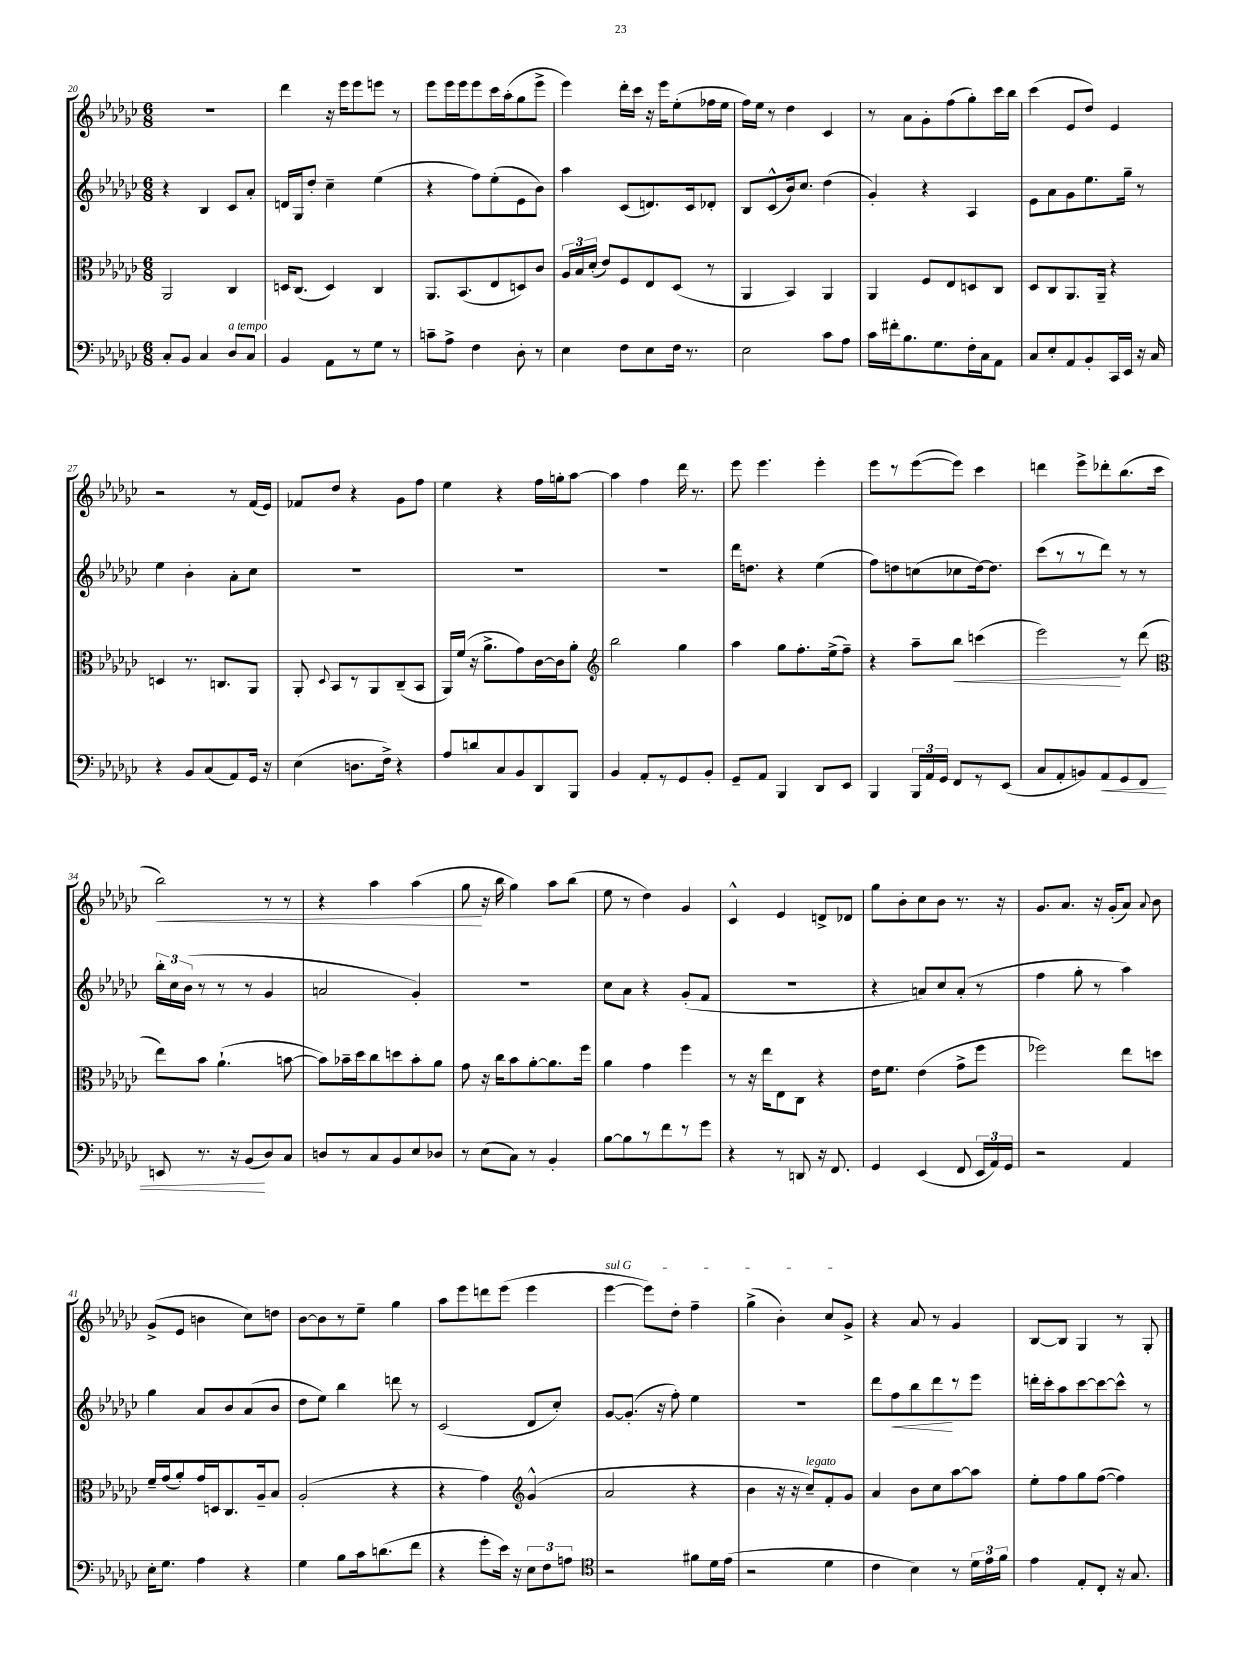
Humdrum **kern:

**kern	**dynam	**kern	**dynam	**kern	**dynam	**kern	**dynam
*part4	*part4	*part3	*part3	*part2	*part2	*part1	*part1
*staff4	*staff4	*staff3	*staff3	*staff2	*staff2	*staff1	*staff1
*clefF4	*	*clefC3	*	*clefG2	*	*clefG2	*
*k[b-e-a-d-g-c-]	*	*k[b-e-a-d-g-c-]	*	*k[b-e-a-d-g-c-]	*	*k[b-e-a-d-g-c-]	*
*M6/8	*	*M6/8	*	*M6/8	*	*M6/8	*
=20	=20	=20	=20	=20	=20	=20	=20
8C-'/L	.	2AA-/	.	4r	.	2.r	.
8BB-/J	.	.	.	.	.	.	.
4C-/	.	.	.	4B-/	.	.	.
!LO:TX:a:i:t=a tempo	!	!	!	!	!	!	!
8D-/L	.	4C-/	.	8c-/L	.	.	.
8C-/J	.	.	.	8a-'/J	.	.	.
=21	=21	=21	=21	=21	=21	=21	=21
4BB-/	.	16Dn/KL	.	16dn/LL	.	4ddd-\	.
.	.	(8.C-/J	.	16G-/J	.	.	.
.	.	.	.	8dd-'/J	.	.	.
8AA-\L	.	4D/)	.	4cc-~\	.	16r	.
.	.	.	.	.	.	16eee-\KL	.
8r	.	.	.	.	.	8eee-\	.
8G-\J	.	4C-/	.	(4ee-\	.	8eeen\J	.
8r	.	.	.	.	.	8r	.
=22	=22	=22	=22	=22	=22	=22	=22
8cn~\L	.	8.AA-/L	.	4r	.	8eee-\L	.
8A-^\J	.	.	.	.	.	16eee-\L	.
.	.	(8.BB-/	.	.	.	16eee-\J	.
4F\	.	.	.	8ff\L)	.	8eee-\	.
.	.	8E-/	.	(8ee-'\	.	16ccc-\L	.
.	.	.	.	.	.	(16aa-'\J	.
8D-'\	.	8Dn/)	.	8e-\	.	8gg-\	.
8r	.	8c-/J	.	8b-\J)	.	8eee-^\J	.
=23	=23	=23	=23	=23	=23	=23	=23
4E-\	.	24A-/LL	.	4aa-\	.	4eee-\)	.
.	.	24B-/	.	.	.	.	.
.	.	(24d-'/JJ	.	.	.	.	.
.	.	8e-/L)	.	.	.	.	.
8F\L	.	8F/	.	(8c-/L	.	16ddd-'\LL	.
.	.	.	.	.	.	16ccc-\JJ	.
8E-\	.	8E-/	.	8.dn/)	.	16r	.
.	.	.	.	.	.	16eee-\KL	.
16F\Jk	.	(8D-/J	.	.	.	(8ee-'\	.
8.r	.	.	.	16c-/k	.	.	.
.	.	8r	.	8d-X'/J	.	16ff-X\L	.
.	.	.	.	.	.	16ee-\JJ	.
=24	=24	=24	=24	=24	=24	=24	=24
2E-\	.	4AA-/	.	8B-/L	.	16ff\LL)	.
.	.	.	.	.	.	16ee-\JJ	.
.	.	.	.	(8c-^^/	.	8r	.
.	.	4BB-/)	.	16b-/k)	.	4dd-\	.
.	.	.	.	8.cc-/J	.	.	.
8c-\L	.	4AA-/	.	(4dd-\	.	4c-/	.
8A-\J	.	.	.	.	.	.	.
=25	=25	=25	=25	=25	=25	=25	=25
16c-\LL	.	4AA-/	.	4g-'/)	.	8r	.
16f#X'\J	.	.	.	.	.	.	.
8.B-\	.	.	.	.	.	8a-\L	.
.	.	8F/L	.	4r	.	8g-'\	.
8.G-\	.	.	.	.	.	.	.
.	.	8E-/	.	.	.	(8ff\	.
16F'\L	.	8Dn/	.	4A-/	.	8gg-'\)	.
16C-\J	.	.	.	.	.	.	.
8AA-\J	.	8C-/J	.	.	.	16ccc-\L	.
.	.	.	.	.	.	16bb-\JJ	.
=26	=26	=26	=26	=26	=26	=26	=26
8C-/L	.	8D-/L	.	8e-\L	.	(4ccc-\	.
8E-'/	.	8C-/	.	8a-\	.	.	.
8AA-/	.	8.AA-/	.	8g-\	.	8e-/L	.
8BB-'/	.	.	.	8.ee-\	.	8dd-/J)	.
.	.	16AA-~/Jk	.	.	.	.	.
16CC-/L	.	4r	.	.	.	4e-/	.
16EE-/JJ	.	.	.	16gg-~\Jk	.	.	.
16r	.	.	.	8r	.	.	.
16C-/	.	.	.	.	.	.	.
!!LO:LB:g=z
=27	=27	=27	=27	=27	=27	=27	=27
4r	.	4Dn/	.	4ee-\	.	2r	.
8BB-/L	.	8.r	.	4b-'\	.	.	.
(8C-/	.	.	.	.	.	.	.
.	.	8.Cn/L	.	.	.	.	.
8AA-/)	.	.	.	8a-'\L	.	8r	.
16GG-/Jk	.	8AA-/J	.	8cc-\J	.	(16f/LL	.
16r	.	.	.	.	.	16e-/JJ)	.
=28	=28	=28	=28	=28	=28	=28	=28
(4E-\	.	8AA-'/	.	2.r	.	8f-X/L	.
.	.	8qqD-/	.	.	.	.	.
.	.	8BB-/L	.	.	.	8dd-/J	.
8.Dn\L	.	8r	.	.	.	4r	.
.	.	8AA-/	.	.	.	.	.
16F^\Jk)	.	.	.	.	.	.	.
4r	.	(8C-~/	.	.	.	8g-\L	.
.	.	8BB-/J	.	.	.	8ff\J	.
=29	=29	=29	=29	=29	=29	=29	=29
8A-/L	.	16AA-/LL)	.	2.r	.	4ee-\	.
.	.	(16f/JJ	.	.	.	.	.
8dn/	.	16r	.	.	.	.	.
.	.	8.a-^\L	.	.	.	.	.
8C-/	.	.	.	.	.	4r	.
8BB-/	.	8g-\)	.	.	.	.	.
8DD-/	.	[16c-\L	.	.	.	16ff\LL	.
.	.	16c-\J]	.	.	.	16ggn'\J	.
8BBB-/J	.	8a-'\J	.	.	.	[8aa-\J	.
=30	=30	=30	=30	=30	=30	=30	=30
*	*	*clefG2	*	*	*	*	*
4BB-/	.	2bb-\	.	2.r	.	4aa-\]	.
8AA-'/L	.	.	.	.	.	4ff\	.
8r	.	.	.	.	.	.	.
8GG-/	.	4gg-\	.	.	.	16ddd-\	.
.	.	.	.	.	.	8.r	.
8BB-'/J	.	.	.	.	.	.	.
=31	=31	=31	=31	=31	=31	=31	=31
8GG-~/L	.	4aa-\	.	16ddd-\KL	.	8eee-\	.
.	.	.	.	8.ddn\J	.	.	.
8AA-/J	.	.	.	.	.	4.eee-\	.
4BBB-/	.	8gg-\L	.	4r	.	.	.
.	.	8.ff'\	.	.	.	.	.
8DD-/L	.	.	.	(4ee-\	.	4eee-'\	.
.	.	(16ee-^\k	.	.	.	.	.
8EE-/J	.	8ff~\J)	.	.	.	.	.
=32	=32	=32	=32	=32	=32	=32	=32
4BBB-/	.	4r	.	8ff\L)	.	8eee-\L	.
.	.	.	.	8ddn\	.	8r	.
24BBB-/LL	.	8aa-~\L	.	(8ccn\	.	([8eee-\	.
24AA-/	.	.	.	.	.	.	.
24GG-/JJ	.	.	.	.	.	.	.
!	!	!	!LO:HP:b	!	!	!	!
8FF/L	.	8bb-\J	<	8cc-X\	.	8eee-\J])	.
8r	.	(4cccn\	.	[16dd\k)	.	4ccc-\	.
.	.	.	.	8.dd\J]	.	.	.
(8EE-/J	.	.	.	.	.	.	.
=33	=33	=33	=33	=33	=33	=33	=33
8C-/L	.	2eee-\)	.	(8ccc-\L	.	4dddn\	.
8AA-'/	.	.	.	8r	.	.	.
8BBn/)	.	.	.	8r	.	8eee-^\L	.
!	!LO:HP:b	!	!	!	!	!	!
8AA-/	<	.	.	8ddd-\J)	.	8ddd-X'\	.
8GG-/	.	8r	[	8r	.	(8.bb-\	.
8FF/J	.	(8ddd-\	.	8r	.	.	.
.	.	.	.	.	.	16ccc-\Jk	.
!!LO:LB:g=z
=34	=34	=34	=34	=34	=34	=34	=34
*	*	*clefC3	*	*	*	*	*
!	!	!	!	!	!	!	!LO:HP:b
8EEn/	.	8ee-\L)	.	24bb-'\LL	.	2bb-\)	<
.	.	.	.	24cc-\	.	.	.
.	.	.	.	(24b-\JJ	.	.	.
8.r	.	8b-\J	.	8r	.	.	.
.	.	(4.a-`\	.	8r	.	.	.
16r	.	.	.	.	.	.	.
(8BB-/L	.	.	.	8r	.	.	.
8D-/)	[	.	.	4g-/	.	8r	.
8C-/J	.	[8bn\	.	.	.	8r	.
=35	=35	=35	=35	=35	=35	=35	=35
8Dn/L	.	8b\L])	.	2an/	.	4r	.
8r	.	16b-X~\L	.	.	.	.	.
.	.	16dd-\J	.	.	.	.	.
8C-/	.	8cc-\	.	.	.	4aa-\	.
8BB-/	.	8ddn\	.	.	.	.	.
8E-/	.	8b-'\	.	4g-'/)	.	(4aa-\	.
8D-X/J	.	8a-\J	.	.	.	.	.
=36	=36	=36	=36	=36	=36	=36	=36
8r	.	8g-\	.	2.r	.	8gg-\	.
(8E-\L	.	16r	.	.	.	16r	[
.	.	16cc-\KL	.	.	.	16bb-\	.
8C-\J)	.	8b-\	.	.	.	4gg-\)	.
8r	.	[8a-'\	.	.	.	.	.
4BB-'/	.	8.a-\]	.	.	.	8aa-\L	.
.	.	.	.	.	.	(8bb-\J	.
.	.	16ff\Jk	.	.	.	.	.
=37	=37	=37	=37	=37	=37	=37	=37
[8B-\L	.	4a-\	.	8cc-\L	.	8ee-\	.
8B-\]	.	.	.	8a-\J	.	8r	.
8r	.	4g-\	.	4r	.	4dd-\)	.
8f\	.	.	.	.	.	.	.
8r	.	4ff\	.	(8g-'/L	.	4g-/	.
8g-\J	.	.	.	8f/J	.	.	.
=38	=38	=38	=38	=38	=38	=38	=38
4r	.	8r	.	2.r	.	4c-^^/	.
.	.	16r	.	.	.	.	.
.	.	16ee-\KL	.	.	.	.	.
8r	.	8E-\	.	.	.	4e-/	.
8DDn/	.	8C-\J	.	.	.	.	.
16r	.	4r	.	.	.	8dn^/L	.
8.FF/	.	.	.	.	.	.	.
.	.	.	.	.	.	8d-X/J	.
=39	=39	=39	=39	=39	=39	=39	=39
4GG-/	.	16e-\KL	.	4r	.	8gg-\L	.
.	.	8.f\J	.	.	.	.	.
.	.	.	.	.	.	8b-'\	.
(4EE-/	.	(4e-\	.	8an/L)	.	8cc-\	.
.	.	.	.	8cc-/	.	8b-\J	.
8FF/	.	8g-^\L	.	(8a'/J	.	8.r	.
24EE-/LL	.	8ff\J	.	8r	.	.	.
24AA-/)	.	.	.	.	.	.	.
.	.	.	.	.	.	16r	.
24GG-/JJ	.	.	.	.	.	.	.
=40	=40	=40	=40	=40	=40	=40	=40
2r	.	2ff-X\)	.	4ff\	.	8.g-/L	.
.	.	.	.	.	.	8.a-/J	.
.	.	.	.	8gg-'\	.	.	.
.	.	.	.	8r	.	16r	.
.	.	.	.	.	.	(16g-'/KL	.
4AA-/	.	8ee-\L	.	4aa-\)	.	8a-/J)	.
.	.	.	.	.	.	8qqa-/	.
.	.	8ddn\J	.	.	.	8b-\	.
!!LO:LB:g=z
=41	=41	=41	=41	=41	=41	=41	=41
16E-'\KL	.	16f~/LL	.	4gg-\	.	(8g-^/L	.
8.G-\J	.	(16g-/J	.	.	.	.	.
.	.	8a-'/)	.	.	.	8e-/J	.
4A-\	.	16g-/L	.	8a-/L	.	4bn\	.
.	.	16Dn/J	.	.	.	.	.
.	.	8.C-/	.	8b-/	.	.	.
4r	.	.	.	(8a-/	.	8cc-\L)	.
.	.	16A-~/k	.	.	.	.	.
.	.	8B-/J	.	8b-/J	.	8ddn\J	.
=42	=42	=42	=42	=42	=42	=42	=42
4G-\	.	(2A-'/	.	8dd-\L	.	[8b-\L	.
.	.	.	.	8ee-\J)	.	8b-\]	.
8B-\L	.	.	.	4bb-\	.	8r	.
16c-\k	.	.	.	.	.	8ee-~\J	.
(8.dn\	.	.	.	.	.	.	.
.	.	4r	.	8dddn\	.	4gg-\	.
8f\J	.	.	.	8r	.	.	.
=43	=43	=43	=43	=43	=43	=43	=43
4r	.	4r	.	(2c-/	.	8aa-\L	.
.	.	.	.	.	.	8eee-\	.
8g-'\L	.	4g-\)	.	.	.	8dddn\	.
16e-\Jk)	.	.	.	.	.	(8eee-\J	.
16r	.	.	.	.	.	.	.
*	*	*clefG2	*	*	*	*	*
12E-\L	.	(4g-^^/	.	8d-/L	.	4eee-\	.
12F\	.	.	.	.	.	.	.
.	.	.	.	8cc-'/J)	.	.	.
12An\J	.	.	.	.	.	.	.
=44	=44	=44	=44	=44	=44	=44	=44
*clefC4	*	*	*	*	*	*	*
!	!	!	!	!	!	!LO:TX:a:i:t=sul G	!
2r	.	2a-/	.	[8g-/L	.	[4eee-\	.
.	.	.	.	(8.g-'/J]	.	.	.
.	.	.	.	.	.	8eee-\L])	.
.	.	.	.	16r	.	.	.
.	.	.	.	8ff'\)	.	8dd-'\J	.
8f#X\L	.	4r	.	4ee-\	.	4ff~\	.
16d-\L	.	.	.	.	.	.	.
(16e-\JJ	.	.	.	.	.	.	.
=45	=45	=45	=45	=45	=45	=45	=45
2r	.	4b-\	.	2.r	.	(4gg-^\	.
.	.	16r	.	.	.	4b-'\)	.
.	.	16r	.	.	.	.	.
!	!	!LO:TX:a:i:t=legato	!	!	!	!	!
.	.	8cc-~/L)	.	.	.	.	.
4d-\	.	8f'/	.	.	.	8cc-/L	.
.	.	8g-/J	.	.	.	8g-^/J	.
=46	=46	=46	=46	=46	=46	=46	=46
4c-\	.	4a-/	.	8ddd-\L	.	4r	.
!	!	!	!	!	!LO:HP:b	!	!
.	.	.	.	8ff\	<	.	.
4B-\)	.	8b-\L	.	8bb-\	.	8a-/	.
.	.	8cc-\	.	8ddd-\	.	8r	.
8r	.	[8aa-\	.	8r	[	4g-/	.
24d-\LL	.	8aa-\J]	.	8eee-\J	.	.	.
24e-\	.	.	.	.	.	.	.
24f\JJ	.	.	.	.	.	.	.
=47	=47	=47	=47	=47	=47	=47	=47
4e-\	.	8ee-'\L	.	16dddn'\LL	.	[8B-/L	.
.	.	.	.	16ccc-'\J	.	.	.
.	.	8ff\	.	8aa-\	.	8B-/J]	.
8E-'/L	.	8gg-\	.	[8ccc-\	.	4G-/	.
8C-'/J	.	([8ff\J	.	8ccc-\_	.	.	.
16r	.	4ff\])	.	8ccc-^^\J]	.	8r	.
8.G-/	.	.	.	.	.	.	.
.	.	.	.	8r	.	8G-'/	.
==	==	==	==	==	==	==	==
*-	*-	*-	*-	*-	*-	*-	*-
